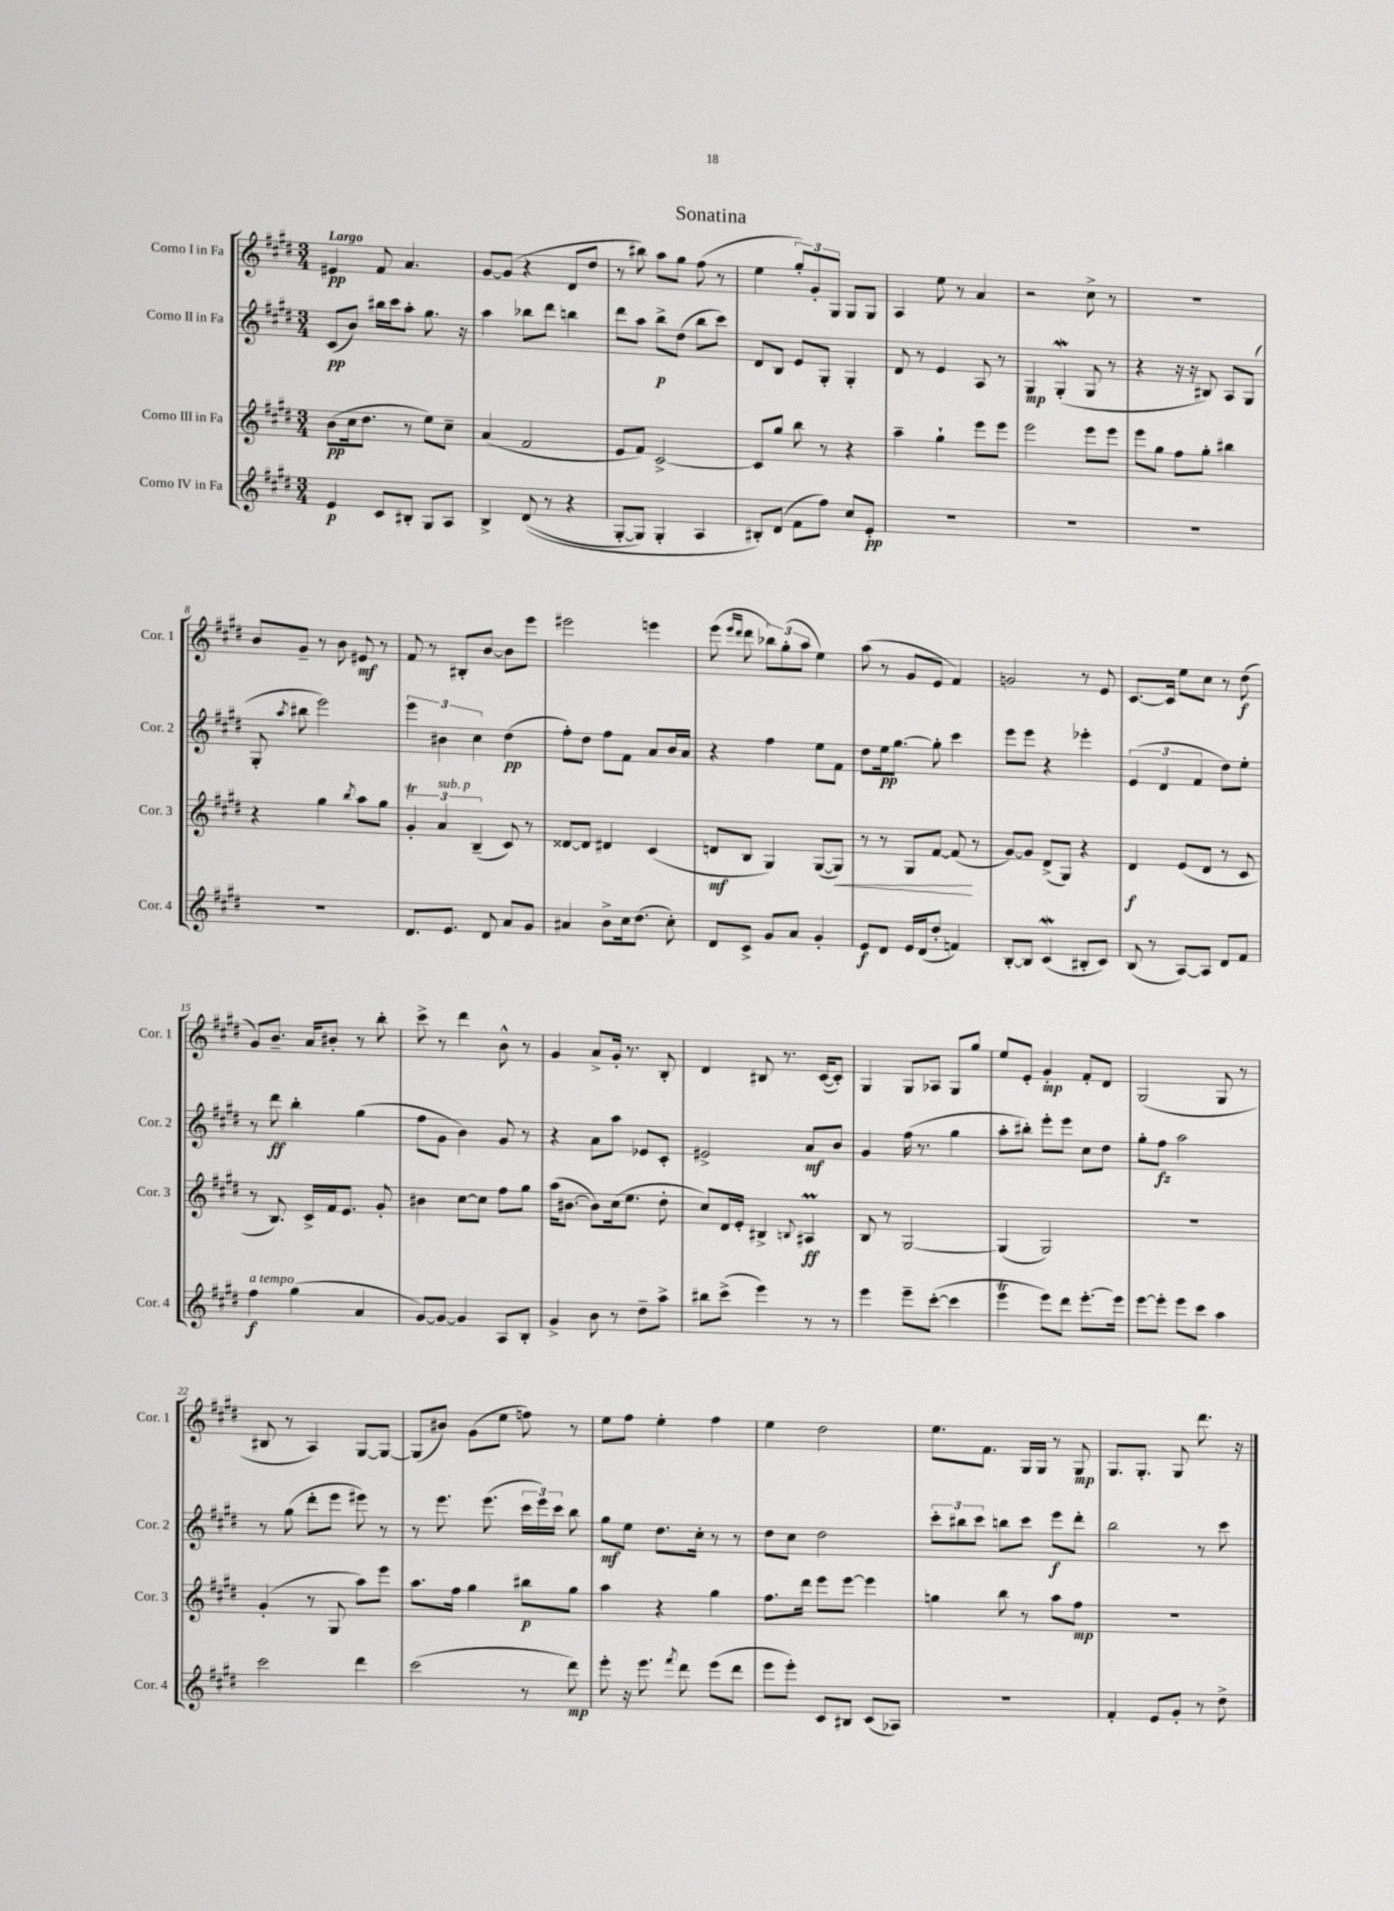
\header { title = "Sonatina" }
<<
\new StaffGroup <<
\new Staff = "s0" \with { instrumentName = "Corno I in Fa" shortInstrumentName = "Cor. 1" } {
    \clef treble \key e \major \numericTimeSignature \time 3/4 \tempo "Largo"
    \autoBeamOff eis'4\pp fis'8 a'4. |
    gis'8[~ gis'8]( r4 dis'8[ dis''8] |
    r8 bis''8) a''8[ gis''8] fis''8( r8 |
    e''4 \tuplet 3/2 { gis''8[-.) gis'8-. gis8] } gis8[ gis8] |
    a4 e''8 r8 a'4 |
    r2 cis''8-> r8 |
    R2. |
    b'8[ gis'8]-- r8 b'8 eis'8\mf r8 |
    fis'8 r8 bis8[-. b'8]~ b'8[ e'''8] |
    eis'''2 e'''4 |
    e'''8( \grace { e'''16[ dis'''16] } dis'''8 \tuplet 3/2 { bes''8[) gis''8-.( a''8] } e''4) |
    a''8( r8 gis'8[ e'8] fis'4) |
    g'2 r8 e'8 |
    cis'8.[~ cis'16] e''8[ cis''8] r8 dis''8\f( |
    gis'8[) b'8.]-- a'16[ bis'8]-. r8 b''8-. |
    cis'''8-> r8 dis'''4 b'8-^ r8 |
    gis'4 a'8[-> gis'16]-. r8. b8-. |
    dis'4 bis8 r8. cis'16[~( cis'8]-.) |
    gis4 gis8[ aes8] gis8[ gis''8] |
    e''8[ e'8]-. gis'4-.\mp fis'8[-. dis'8] |
    gis2( gis8 r8 |
    bis8 r8 a4) gis8[~ gis8]~ |
    gis8[( bis'8]) gis'8[( e''8] f''8) r8 |
    e''8[ fis''8] e''4-. fis''4 |
    e''4 dis''2 |
    e''8.[ fis'8.] gis16[ gis16] r8 gis8\mp |
    gis8.[ gis8.]-. gis8 dis'''8. r16 \bar "|." |
}
\new Staff = "s1" \with { instrumentName = "Corno II in Fa" shortInstrumentName = "Cor. 2" } {
    \clef treble \key e \major \numericTimeSignature \time 3/4
    \autoBeamOff cis'8[\pp( b'8]) bis''16[ cis'''16 a''8]-. gis''8. r16 |
    a''4 bes''8[ dis'''8] b''4 |
    dis'''8[ a''8] b''8[->\p dis''8]( b''8[ cis'''8]) |
    dis'8[ b8] e'8[ gis8]-. gis4-. |
    dis'8 r8 e'4 a8 r8 |
    gis4\mp gis4-.\mordent( gis8 r8 |
    r4 r16 r16 bis8) a8[ gis8]( |
    gis8-. \acciaccatura { a''8 } bis''8 e'''2) |
    \tuplet 3/2 { e'''4 bis'4 cis''4 } dis''4\pp( |
    fis''8[-.) dis''8] fis''8[ fis'8] a'8[ b'16 a'16] |
    r4 fis''4 e''8[ fis'8] |
    dis''8[ e''16\pp gis''8.]~ gis''8-. cis'''4 |
    e'''8[ e'''8] r4 ees'''4-. |
    \tuplet 3/2 { e'4( dis'4 fis'4 } dis''8[) e''8]-. |
    r8 dis'''8\ff b''4-. gis''4( |
    fis''8[ gis'8] b'4) gis'8 r8 |
    r4 a'8[ a''8] ees'8[ cis'8]-. |
    eis'2-> a'8[\mf b'8] |
    gis'4 fis''16( r8. gis''4 |
    a''8[-. bis''8]-.) e'''8[-. e'''8] cis''8[ dis''8] |
    gis''8[-. fis''8]\fz a''2 |
    r8 gis''8( dis'''8[-. e'''8] eis'''8) r8 |
    r8 e'''8. e'''8.( \tuplet 3/2 { cis'''16[ e'''16) cis'''16] } b''8 |
    gis''8[\mf e''8] dis''8.[ cis''16]-. r8 r8 |
    dis''8[ cis''8] dis''2 |
    \tuplet 3/2 { cis'''8[-. bis''8 cis'''8] } b''8[ cis'''8] e'''8[\f dis'''8]-. |
    b''2 r8 cis'''8 \bar "|." |
}
\new Staff = "s2" \with { instrumentName = "Corno III in Fa" shortInstrumentName = "Cor. 3" } {
    \clef treble \key e \major \numericTimeSignature \time 3/4
    \autoBeamOff b'8[\pp( cis''16 dis''8.] r8 e''8[) cis''8]-- |
    a'4( fis'2 |
    e'8[ fis'8]) cis'2~-> |
    cis'8[ gis''8] b''8 r8 r4 |
    a''4-- gis''4-! e'''8[ e'''8] |
    e'''2 e'''8[ e'''8] |
    e'''8[ gis''8] fis''8[ gis''8]-. bis''4 |
    r4 gis''4 \acciaccatura { b''8 } a''8[ gis''8] |
    \tuplet 3/2 { gis'4-.\trill a'4^\markup { \italic "sub. p" } b4--( } cis'8) r8 |
    disis'8[~ disis'8] dis'4 cis'4( |
    d'8[\mf b8] gis4) gis8[~( gis8]\<) |
    r8 r8 gis8[ fis'8]~ fis'8\!( r8 |
    gis'8[~) gis'8] dis'8[->( gis8]) r4 |
    dis'4\f e'8[( dis'8] r8 cis'8 |
    r8 b8.) cis'16[-> fis'16 e'8.] gis'8-. |
    bis'4 cis''8[~ cis''8] fis''8[ gis''8] |
    a''16[( bis'8.]~ bis'8[) cis''16( e''8.] dis''8-. |
    cis''8[) dis'16 e'16]-. bis4-> \appoggiatura { b8 } ais4\prall\ff |
    b8 r8 gis2~ |
    gis4( gis2) |
    R2. |
    gis'4-.( r8 gis8 a''8[) e'''8] |
    a''8.[ fis''16] gis''4 bis''8[\p gis''8] |
    a''4 r4 gis''4 |
    fis''8.[ dis'''16] e'''8[ e'''8]~ e'''4 |
    g''4 b''8 r8 a''8[ fis''8]\mp |
    R2. \bar "|." |
}
\new Staff = "s3" \with { instrumentName = "Corno IV in Fa" shortInstrumentName = "Cor. 4" } {
    \clef treble \key e \major \numericTimeSignature \time 3/4
    \autoBeamOff e'4\p cis'8[ bis8]-. gis8[ a8] |
    b4-> dis'8(\( r8 r4 |
    gis8[~-. gis8]) gis4-. a4 |
    bis8[-.\) dis'8]( fis'8[ fis''8]) cis''8[ e'8]-.\pp |
    R2. |
    R2. |
    R2. |
    R2. |
    dis'8.[ e'8.] dis'8 a'8[ gis'8] |
    ais'4 b'8[-> cis''16 dis''8.]( cis''8-.) |
    dis'8[ cis'8]-> gis'8[ a'8] gis'4-. |
    e'8[\f dis'8] e'16[ dis'16( dis''8]-. f'4) |
    b8[~-. b8] cis'4\mordent( bis8[-. cis'8]) |
    b8( r8 a8[~) a8] dis'8[ fis'8] |
    fis''4\f^\markup { \italic "a tempo" } gis''4( a'4 |
    gis'8[~) gis'8]~ gis'4 a8[ b8]-. |
    gis'4-> b'8 r8 dis''8[-- a''8]-> |
    bis''8[ cis'''8]->( e'''4) r8 r8 |
    e'''4 e'''8[-- cis'''8]~-.( cis'''4 |
    e'''4\trill e'''8[) dis'''8] e'''8.[~-. e'''16] |
    e'''8[~ e'''8]-. e'''8[ cis'''8] a''4 |
    cis'''2 dis'''4 |
    cis'''2( r8 dis'''8\mp) |
    e'''8-. r16 e'''8. \acciaccatura { fis'''8 } dis'''8 e'''8[( dis'''8] |
    e'''8[ e'''8]-.) cis'8[ bis8] cis'8[( aes8]) |
    R2. |
    fis'4-. e'8[ gis'8]-. r8 dis''8-> \bar "|." |
}
>>
>>
